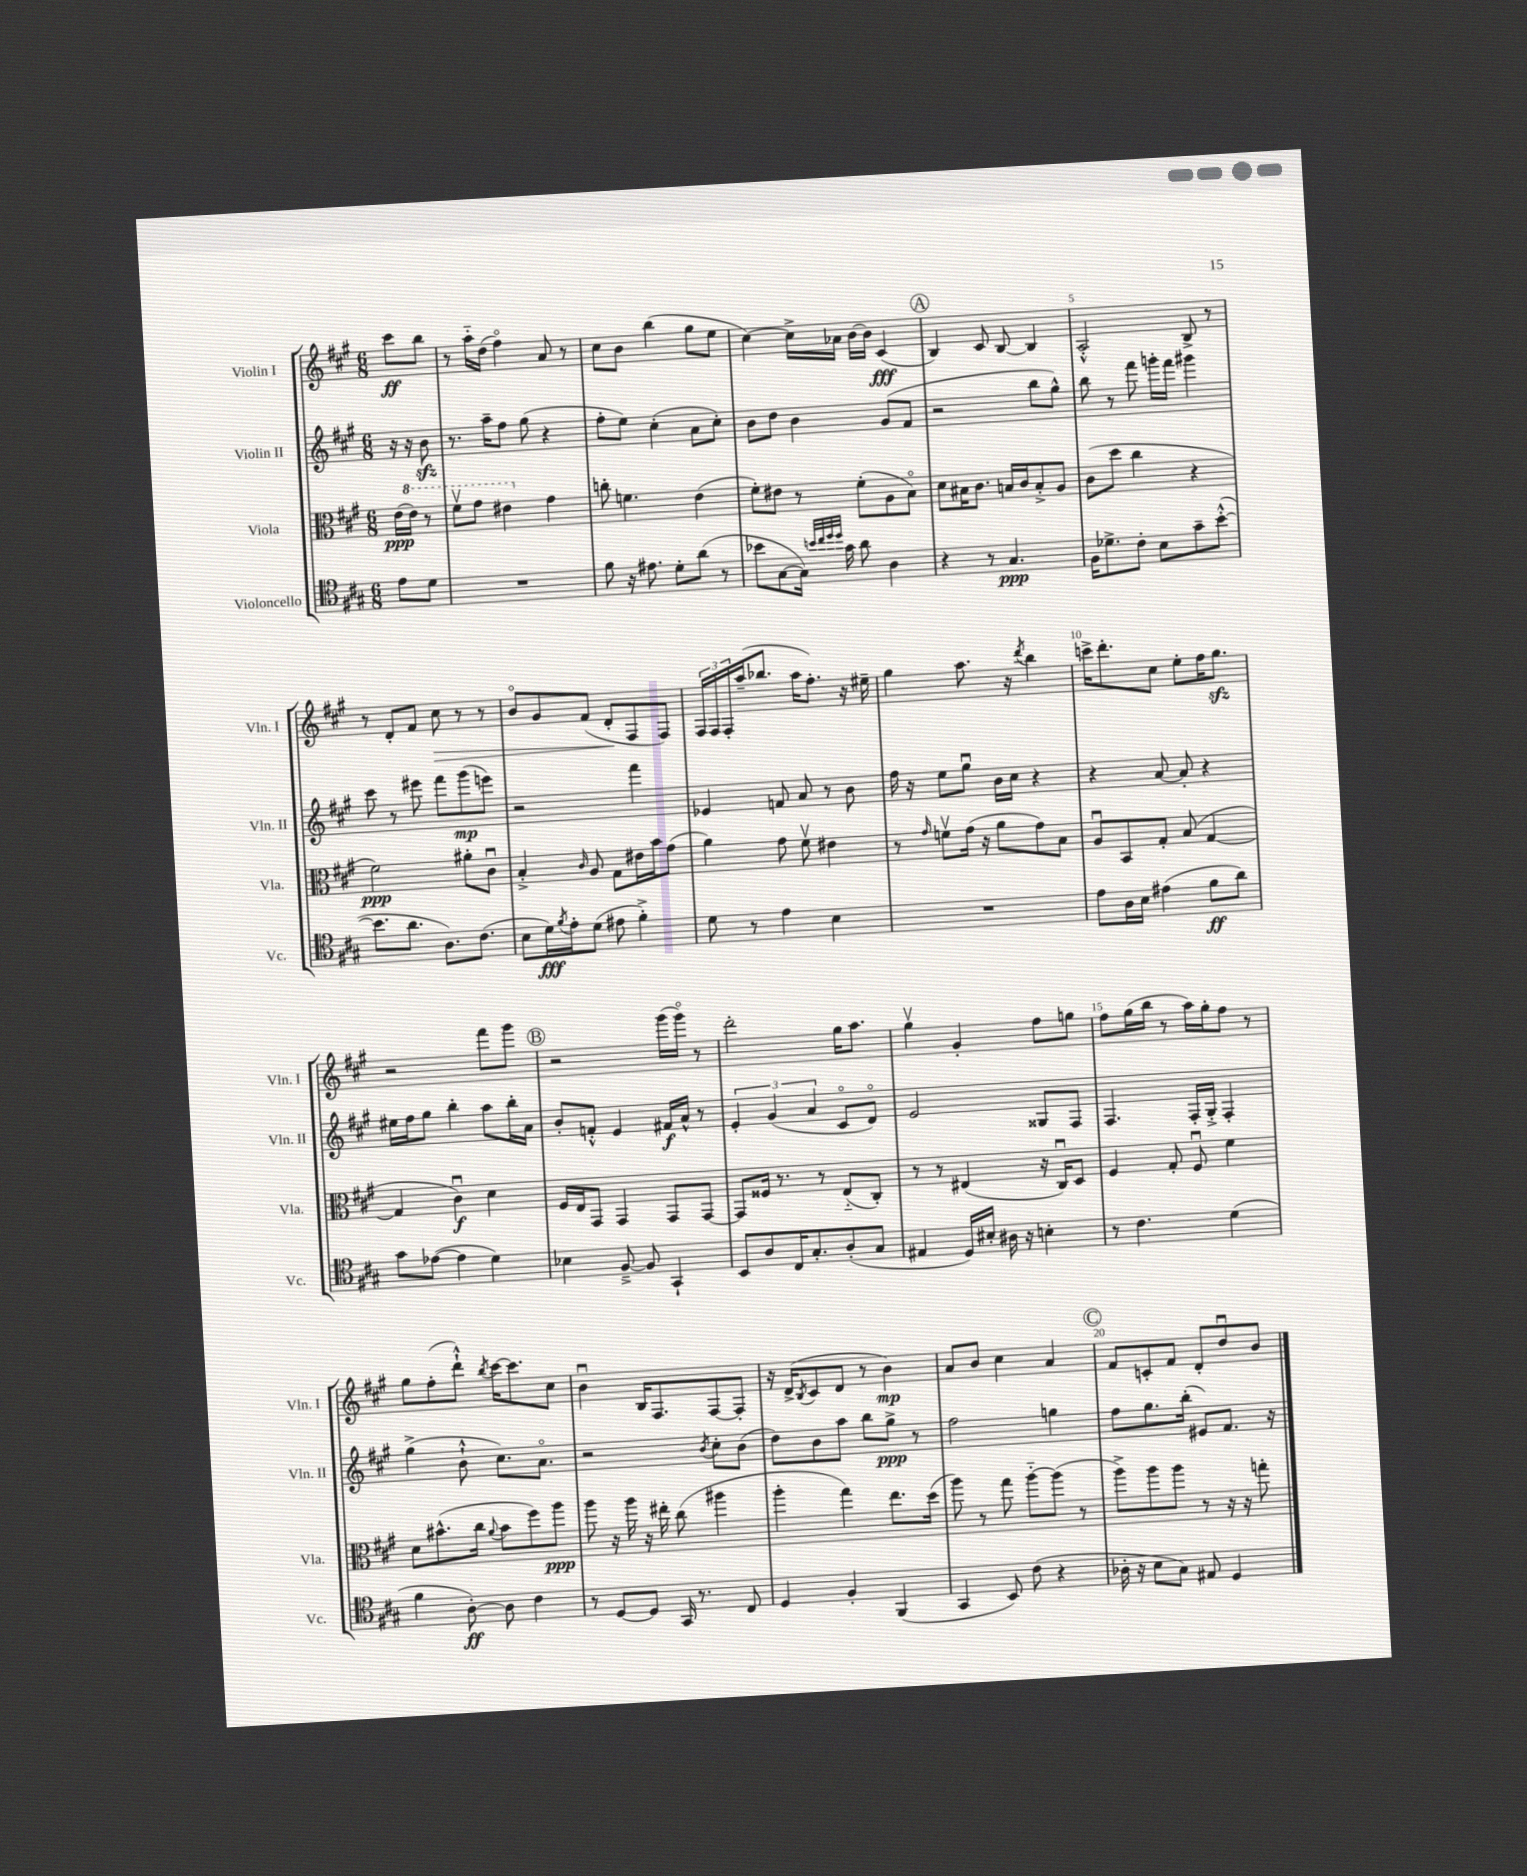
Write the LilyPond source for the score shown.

<<
\new StaffGroup <<
\new Staff = "s0" \with { instrumentName = "Violin I" shortInstrumentName = "Vln. I" } {
    \clef treble \key a \major \numericTimeSignature \time 6/8 \partial 4
    cis'''8\ff b''8 |
    r8 a''16-_ d''16( fis''4\flageolet) a'8 r8 |
    cis''8 b'8 b''4( gis''8 e''8 |
    cis''4~) cis''16-> aes'16 b'16~ b'16 cis'4\fff( |
    \mark \markup { \circle "A" } b4) cis'8 b8~ b4 |
    a2-.-^ b8-> r8 |
    r8 d'8-. fis'8 cis''8\> r8 r8 |
    b'8\flageolet gis'8 fis'8( d'8-.\! fis8 fis8) |
    \tuplet 3/2 { fis16 fis16 fis16-. } a''16--( bes''8. a''16 fis''8.-.) r16 eis''16-- |
    gis''4 a''8. r16 \acciaccatura { d'''8 } b''4 |
    c'''16-> d'''8.-. cis''8 e''8-. fis''16 gis''8.\sfz |
    r2 fis'''8 gis'''8 |
    \mark \markup { \circle "B" } r2 gis'''16( gis'''16\flageolet) r8 |
    d'''2-. gis''16 a''8. |
    gis''4\upbow gis'4-. fis''8 g''8 |
    fis''8 gis''16( b''16 r8 a''16) gis''16-. fis''8 r8 |
    gis''8 fis''8-.( d'''8-!-^) \acciaccatura { b''8 } cis'''16~ cis'''8. cis''8 |
    b'4\downbow b16 fis8. fis8~ fis8-. |
    r16 d'16->( \acciaccatura { b8 } cis'8 d'8 r8 b'4\mp) |
    a'8 b'8 cis''4 a'4 |
    \mark \markup { \circle "C" } fis'8 c'8-. fis'8 d'8-. d''8\downbow b'8 \bar "|." |
}
\new Staff = "s1" \with { instrumentName = "Violin II" shortInstrumentName = "Vln. II" } {
    \clef treble \key a \major \numericTimeSignature \time 6/8 \partial 4
    r16 r16 b'8\sfz |
    r8. a''16-- fis''8 gis''8( r4 |
    fis''8-. e''8) cis''4-.( a'8 cis''8-.) |
    b'8 d''8 b'4 gis'8( fis'8 |
    \mark \markup { \circle "A" } r2 b''8 gis''8-^) |
    b''8 r8 fis'''8 g'''16-. fis'''16 gis'''4 |
    cis'''8 r8 eis'''8 fis'''8 gis'''8\mp( e'''8) |
    r2 fis'''4 |
    ees'4 f'8 a'8 r8 b'8 |
    fis''16 r16 e''8 gis''8\downbow b'16 cis''16 r4 |
    r4 a'8~ a'8-. r4 |
    eis''16 fis''16 gis''8 b''4-. a''8 b''16-. a'16 |
    \mark \markup { \circle "B" } b'8-. f'8-.-^ e'4 fis'16\f a'16-^ r8 |
    \tuplet 3/2 { e'4-. gis'4( a'4 } cis'8\flageolet d'8\flageolet) |
    e'2 gisis8 fis8 |
    fis4. fis16-. gis16-.-> fis4-. |
    gis''4->( b'8-!-^ cis''8.) a'8.\flageolet |
    r2 \acciaccatura { b'8 } cis''8-. b'8( |
    d''8) b'8 a''8 b''8 gis''8->\ppp r8 |
    fis''2 g''4 |
    \mark \markup { \circle "C" } fis''8 gis''8. b''16-.( eis'8) fis'8. r16 \bar "|." |
}
\new Staff = "s2" \with { instrumentName = "Viola" shortInstrumentName = "Vla." } {
    \clef alto \key a \major \numericTimeSignature \time 6/8 \partial 4
    e'16\ppp( \ottava #1 e''16) r8 |
    fis''8\upbow gis''8 eis''4 \ottava #0 gis'4 |
    c''8-. f'4. e'4( |
    fis'8-.) eis'8 r8 fis'8-.( a8 b8\flageolet) |
    \mark \markup { \circle "A" } d'8 bis16 cis'8. b16 cis'16 b8-.-> a8 |
    cis'8( d''8 cis''4 r4 |
    fis'2\ppp) ais'8-. cis'8\downbow |
    b4-.-> \grace { cis'16 } a8 gis8 eis'16 b'16 gis'8( |
    a'4) gis'8 fis'8\upbow eis'4 |
    r8 \grace { gis'16 } f'8\upbow gis'16( r16 a'8 gis'8) b8 |
    a8\downbow b,8 gis8-. b8( gis4~ |
    gis4 cis'4\downbow\f) d'4 |
    \mark \markup { \circle "B" } fis16 e16 gis,8 gis,4 gis,8 gis,8~ |
    gis,8 fisis16 r8. r8 e8-_( cis8-.) |
    r8 r8 eis4( r16 cis16\downbow) d8 |
    fis4 gis8-. fis8\downbow fis'4 |
    d'8 bis'8.-^( cis''16 \appoggiatura { a'8 } bis'8 fis''8) a''8\ppp |
    a''8 r16 a''16 r16 eis''16-. cis''8( ais''4 |
    a''4-. gis''4) e''8. d''16( |
    a''8) r8 gis''8 a''8~-_ a''8( r8 |
    \mark \markup { \circle "C" } a''8->) a''8 a''8 r8 r16 r16 g''8-. \bar "|." |
}
\new Staff = "s3" \with { instrumentName = "Violoncello" shortInstrumentName = "Vc." } {
    \clef tenor \key a \major \numericTimeSignature \time 6/8 \partial 4
    e'8 d'8 |
    R2. |
    fis'8 r16 eis'8. d'8-. a'8( r8 |
    bes'8 gis8~ gis16) \grace { b'32 cis''32 d''32 d''32 } gis'16 a'8 a4 |
    \mark \markup { \circle "A" } r4 r8 gis4.\ppp |
    fis16 des'8.-> cis'8-. b8 gis'8-- b'8~-.-^( |
    b'8. a'8. a8.) cis'8.( |
    b8 d'16\fff) \acciaccatura { fis'8 } e'16-. d'8( eis'8 fis'4-.->) |
    d'8 r8 e'4 b4 |
    R2. |
    e'8 a16 b16 eis'4( fis'8\ff a'8) |
    gis'8 ees'8~( ees'4 d'4) |
    \mark \markup { \circle "B" } bes4 fis8~---> fis8 gis,4-! |
    b,8 a8 cis16 gis8.-. a8-.( gis8 |
    eis4 d16) bis16-. ais16 r16 b4-. |
    r8 cis'4. d'4( |
    fis'4 a8~-.\ff) a8 cis'4 |
    r8 d8~ d8 gis,16 r8. cis8 |
    d4 fis4-. fis,4( |
    gis,4 b,8) cis'8( r4 |
    \mark \markup { \circle "C" } aes16-. r16 b8 gis8) eis8 d4 \bar "|." |
}
>>
>>
\layout { \context { \Score \override BarNumber.break-visibility = ##(#f #t #t) barNumberVisibility = #(every-nth-bar-number-visible 5) } }
